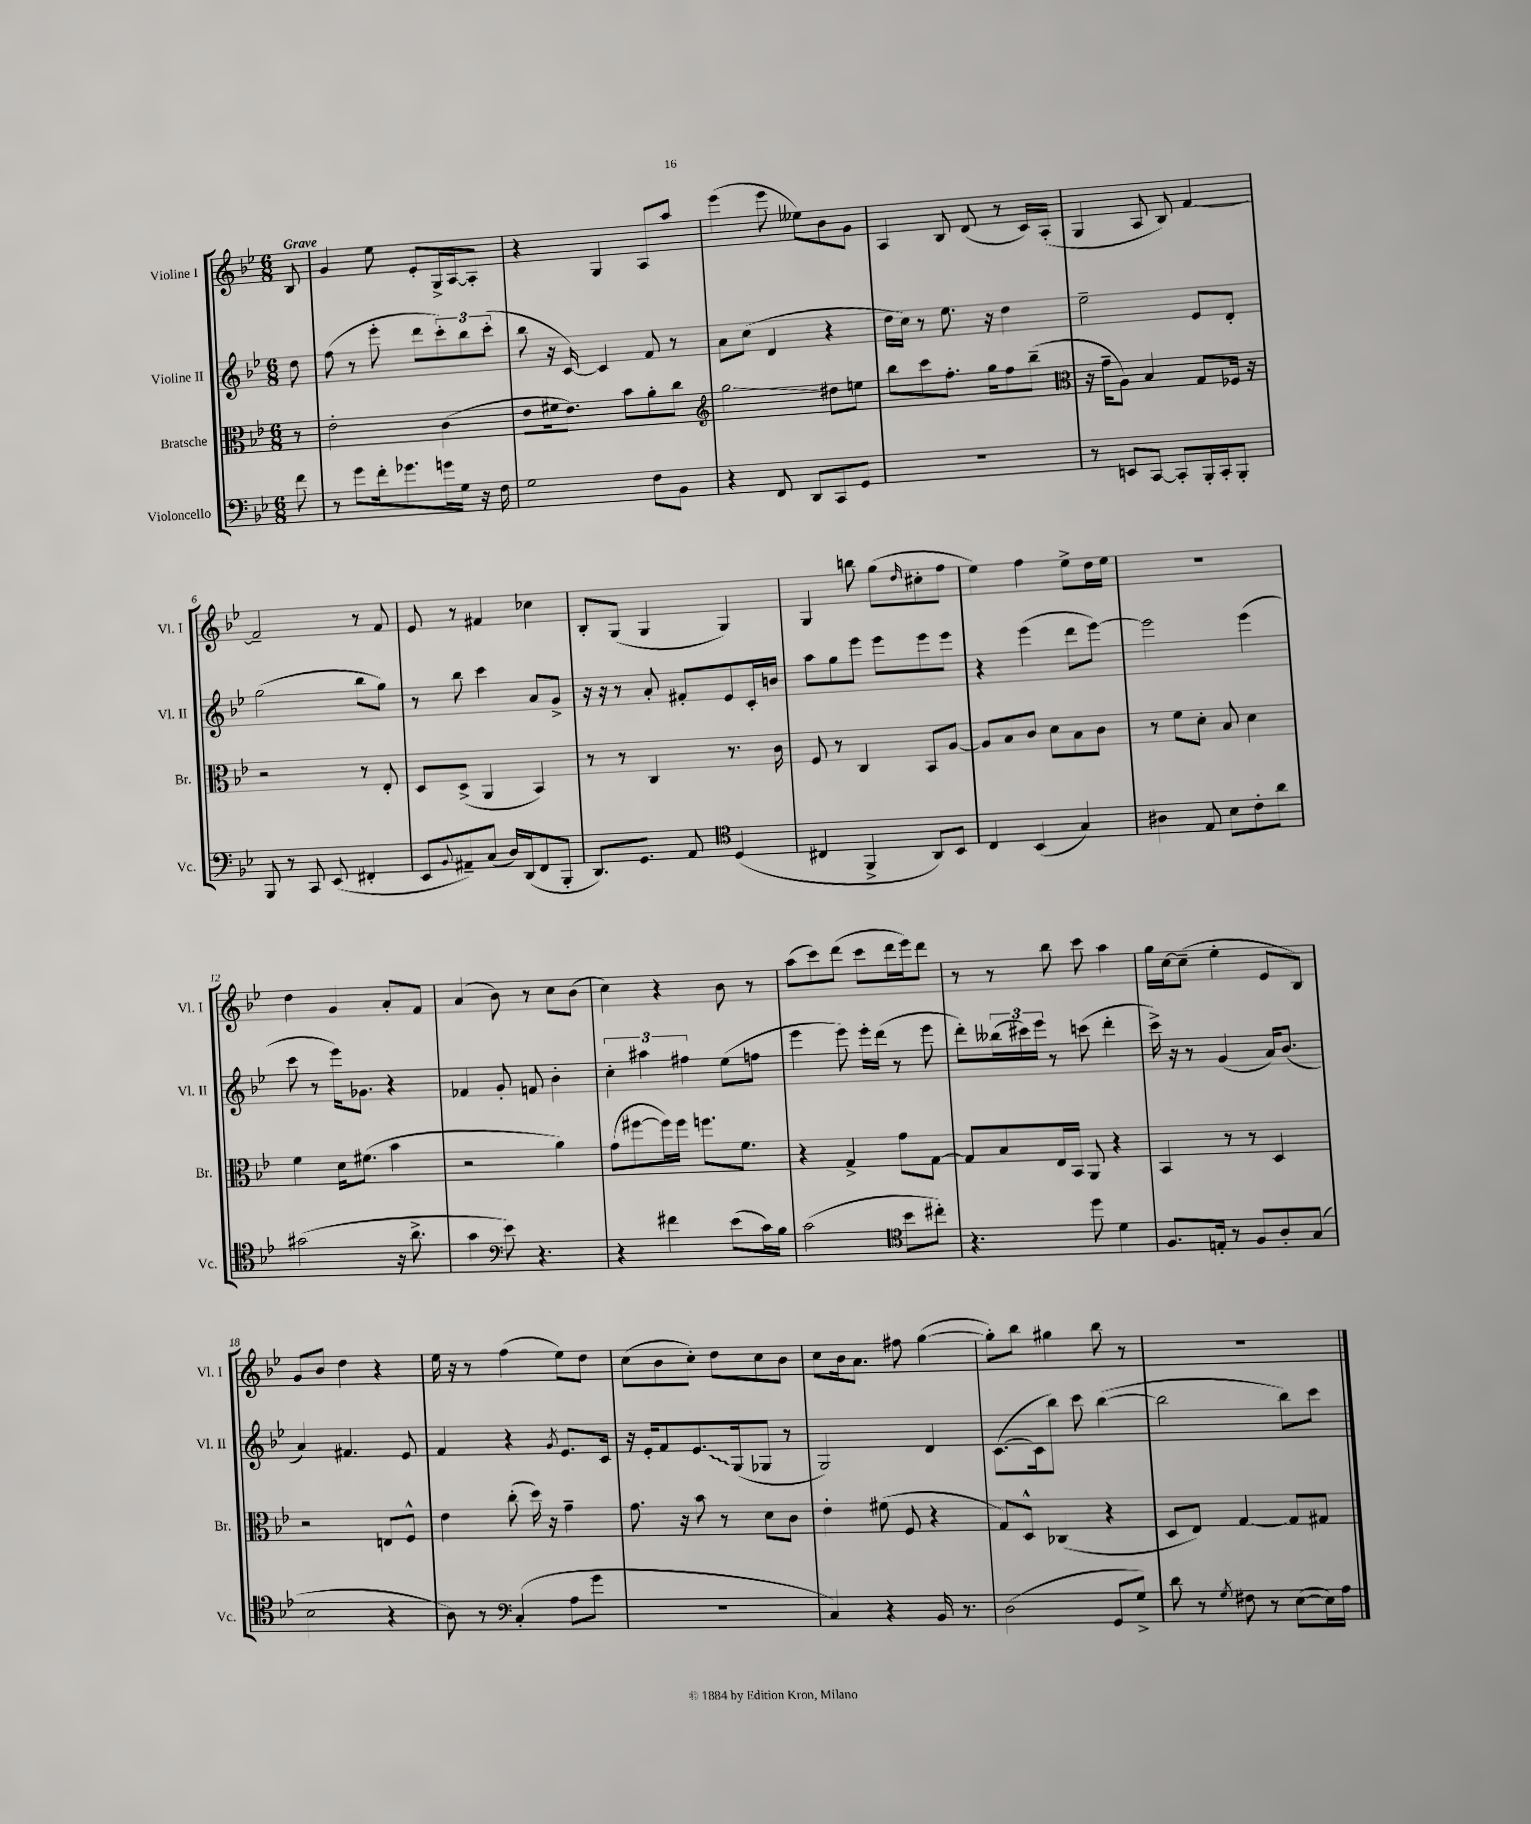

**kern	**kern	**kern	**kern
*staff4	*staff3	*staff2	*staff1
*clefF4	*clefC3	*clefG2	*clefG2
*k[b-e-]	*k[b-e-]	*k[b-e-]	*k[b-e-]
*M6/8	*M6/8	*M6/8	*M6/8
8f	8r	8dd	8B-
=	=	=	=
8r	2e-'	(8ff	4g
8g	.	8r	.
16f'	.	8eee-'	8ee-
8.g-	.	.	.
.	.	8ddd	8e-'
16g	(4c	12ccc')	16G^
16G	.	.	[16A
.	.	12bb-	.
16r	.	.	8A']
.	.	(12ccc'	.
16F	.	.	.
=	=	=	=
2G	8e-	8bb-	4r
.	16f#	16r	.
.	8.e-)	[16c)	.
.	.	4c]	4G
.	8b-	.	.
8F	8a'	8f	8A
8BB-	8cc	8r	8aa
=	=	=	=
*	*clefG2	*	*
4r	2gg	8a	(4eee-
.	.	(8cc	.
8FF	.	4d	8eee-
8DD	.	.	8ee--)
8CC	8dd#	4r	8b-
8GG	8ee	.	8g
=	=	=	=
2.r	8bb-	16dd	4A
.	.	16cc)	.
.	8ccc	8r	.
.	8.ff'	8.ee-	8B-
.	.	.	(8d
.	16gg	16r	.
.	8ff	4dd	8r
.	(8bb-~	.	16c)
.	.	.	(16A'
=	=	=	=
*	*clefC3	*	*
8r	16r	2ee-~	4G
.	16g~	.	.
8EE	8A)	.	.
[8CC	4B-	.	8A
8CC']	.	.	8B-)
16BBB-'	8G	8e-	[4f
16CC'	.	.	.
8BBB-'	16F-	8d'	.
.	16r	.	.
=	=	=	=
8BBB-	2r	(2gg	2f~]
8r	.	.	.
8CC	.	.	.
(8EE-	.	.	.
4FF#'	8r	8bb-	8r
.	8E-'	8gg)	8f
=	=	=	=
8EE-	8D	8r	8e-
8qqBB-	.	.	.
8AA#~)	(8D^	8bb-	8r
(8C	4AA	4ccc	4f#
16D)	.	.	.
(16DD	.	.	.
8FF	4BB-)	8a	4cc-
8BBB-'	.	8g^	.
=	=	=	=
8.DD)	8r	16r	8B-'
.	.	16r	.
.	8r	8r	(8G
8.GG	.	.	.
.	4C	8a'	4G
8AA	.	8f#'	.
*clefC4	*	*	*
(4D	8.r	8e-	4G)
.	.	16c'	.
.	16c	16b	.
=	=	=	=
4C#	8F	8aa	4G
.	8r	8gg	.
4FF^	4C	8eee-	8bb
.	.	8eee-	(8gg
.	.	.	16qqdd
8AA)	8BB-	8eee-	8cc#'
8BB-	[8A	8eee-	8ff
=	=	=	=
4C	8A]	4r	4ee-)
.	8B-	.	.
(4BB-	8c	(4eee-	4ff
.	8d	.	.
4G)	8B-	8ddd	8ee-^
.	8c	[8eee-)	16dd
.	.	.	16ee-
=	=	=	=
4A#	8r	2eee-]	2.r
.	8f	.	.
8E-	8d'	.	.
8B-	8B-	.	.
8c'	4d	(4eee-	.
8a	.	.	.
=	=	=	=
(2g#	4f	8ccc	4dd
.	.	8r	.
.	16d	16eee-)	4g
.	(8.f#	8.g-	.
16r	4b-	4r	8a'
8.a^	.	.	.
.	.	.	8f
=	=	=	=
4g	2r	4f-	(4a
*clefF4	*	*	*
8e-)	.	8g'	8b-)
4.r	.	8f	8r
.	4a)	4b-'	8cc
.	.	.	(8b-
=	=	=	=
4r	(8g	6cc'	4cc)
.	[8ff#	.	.
.	.	6aa#	.
4f#	16ff#])	.	4r
.	16ff#	.	.
.	.	6ff#	.
.	8.ff	.	.
(8e-	.	(8ee-	8b-
.	8.f	.	.
16c)	.	8ff	8r
16B-	.	.	.
=	=	=	=
(2c	4r	4eee-	(8aa
.	.	.	8ccc)
.	4G^	8eee-)	(8ddd
.	.	16eee-'	8ccc
.	.	(16ddd	.
*clefC4	*	*	*
8b-	8g	8r	16ddd
.	.	.	16eee-)
8cc#')	[8G	8eee-	8ddd
=	=	=	=
4.r	8G]	8ddd')	8r
.	8B-	(24bb--	8r
.	.	24ccc#)	.
.	.	24eee-	.
.	16E-	8r	8bb-
.	16BB-	.	.
8dd	8AA	(8ccc	8ccc
4d	4r	4ddd'	4aa
=	=	=	=
8.F	4BB-	16ccc^)	16gg
.	.	16r	[16cc
.	.	8r	(8cc~]
16E'	.	.	.
8r	8r	(4g	4ee-'
8F	8r	.	.
8A'	4D	16a)	8e-
.	.	(8.b-	.
(8G	.	.	8B-)
=	=	=	=
2B-	2r	4a)	8g
.	.	.	8b-
.	.	4.f#	4dd
4r	8E	.	4r
.	8F^^	8e-	.
=	=	=	=
8A)	4e-	4f	16ee-
.	.	.	16r
8r	.	.	8r
*clefF4	*	*	*
(4C'	(8cc'	4r	(4ff
.	16dd)	.	.
.	16r	.	.
.	.	8qg	.
8A	4g~	8.e-	8ee-)
8g	.	.	8dd
.	.	16c	.
=	=	=	=
2.r	8.g	16r	(8cc
.	.	16e-'	.
.	.	8f	8b-
.	16r	.	.
.	8b-	8.e-	8cc')
.	8r	.	8dd
.	.	(16G	.
.	8d	8G-	8cc
.	8c	8r	8b-
=	=	=	=
4C)	4e-'	2G)	8cc
.	.	.	16b-
.	.	.	8.a
4r	(8f#	.	.
.	8F	.	8ff#
16BB-	4r	4d	([4gg
8.r	.	.	.
=	=	=	=
(2D	8G)	([8.c	8gg'])
.	8D^^	.	8bb-
.	.	16c]	.
.	(4C-	8bb-)	4gg#
.	.	8ccc	.
8GG	4r	([4bb-	8bb-
8G^)	.	.	8r
=	=	=	=
8d	8D	2bb-]	2.r
8r	8E-)	.	.
8qG	.	.	.
8F#	[4G	.	.
8r	.	.	.
([8E-	8G]	8bb-)	.
16E-])	8G#	8ccc	.
16A	.	.	.
==	==	==	==
*-	*-	*-	*-
